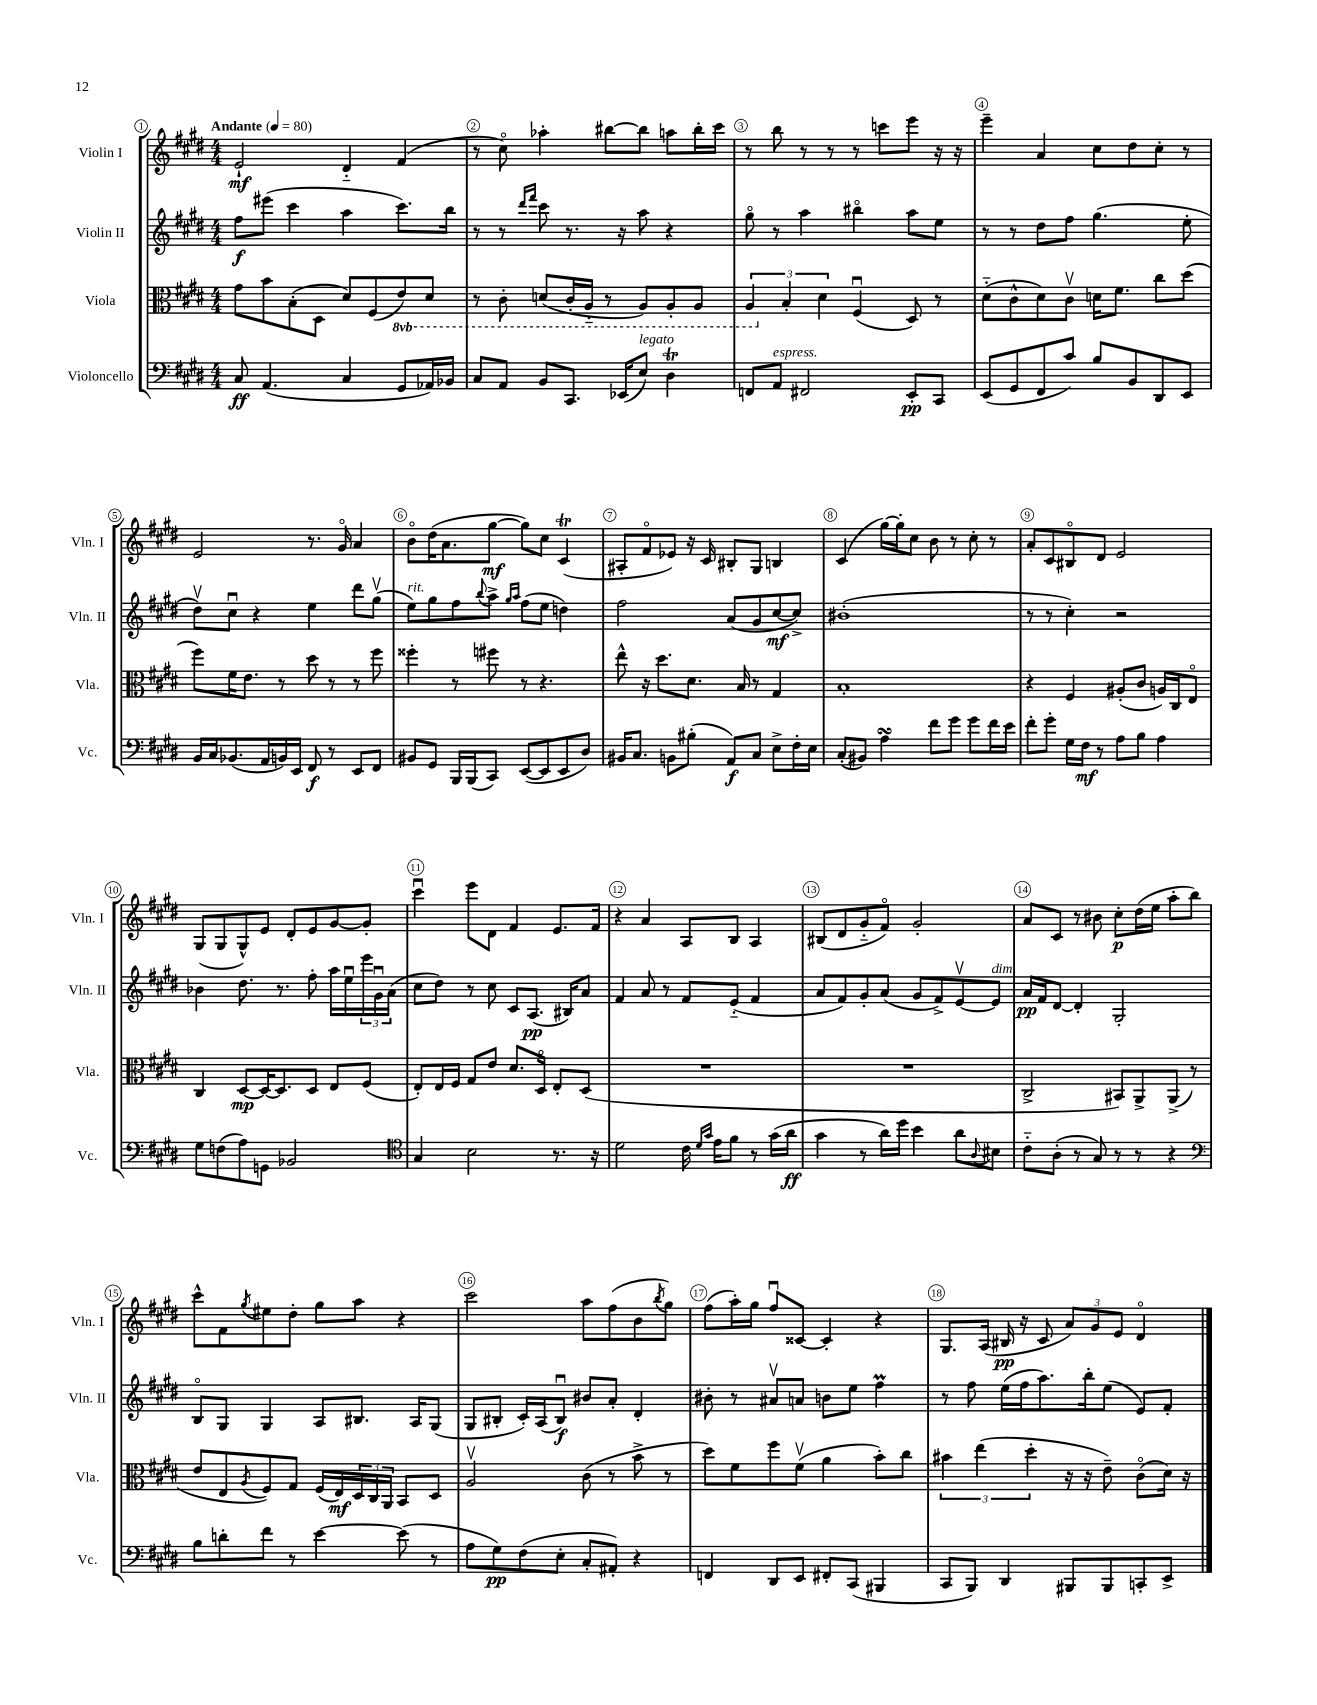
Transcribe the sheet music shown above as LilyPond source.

<<
\new StaffGroup <<
\new Staff = "s0" \with { instrumentName = "Violin I" shortInstrumentName = "Vln. I" } {
    \clef treble \key e \major \numericTimeSignature \time 4/4 \tempo "Andante" 4 = 80
    e'2-!\mf dis'4-_ fis'4( |
    r8 cis''8\flageolet) aes''4-. bis''8~ bis''8 a''8 bis''16-. cis'''16 |
    r8 b''8 r8 r8 r8 c'''8 e'''8 r16 r16 |
    e'''4-- a'4 cis''8 dis''8 cis''8-. r8 |
    e'2 r8. gis'16\flageolet a'4 |
    b'8\flageolet dis''16( a'8. gis''8~\mf gis''8) cis''8 cis'4\trill( |
    ais8-. fis'8\flageolet ees'8) r16 cis'16 bis8-. gis8 b4 |
    cis'4( gis''16~) gis''16-. cis''8 b'8 r8 cis''8-. r8 |
    a'8-. cis'8 bis8\flageolet dis'8 e'2 |
    gis8( gis8 gis8-^) e'8 dis'8-. e'8 gis'8~ gis'8-. |
    cis'''4\downbow e'''8 dis'8 fis'4 e'8. fis'16 |
    r4 a'4 a8 b8 a4 |
    bis8( dis'8 gis'8-_ fis'8\flageolet) gis'2-. |
    a'8 cis'8 r8 bis'8 cis''8-.\p dis''16( e''16 a''8-. b''8) |
    cis'''8-^ fis'8 \acciaccatura { gis''8 } eis''8 dis''8-. gis''8 a''8 r4 |
    cis'''2 a''8 fis''8( b'8 \acciaccatura { b''8 } gis''8) |
    fis''8( a''16-.) gis''16 fis''8\downbow cisis'8~ cisis'4-. r4 |
    gis8. a16( bis16\pp r16 cis'8 \tuplet 3/2 { a'8) gis'8 e'8 } dis'4\flageolet \bar "|." |
}
\new Staff = "s1" \with { instrumentName = "Violin II" shortInstrumentName = "Vln. II" } {
    \clef treble \key e \major \numericTimeSignature \time 4/4
    fis''8\f eis'''8( cis'''4 a''4 cis'''8.) b''16 |
    r8 r8 \grace { dis'''16 fis'''16 } cis'''8 r8. r16 a''8 r4 |
    gis''8\flageolet r8 a''4 bis''4\flageolet a''8 e''8 |
    r8 r8 dis''8 fis''8 gis''4.( e''8-. |
    dis''8\upbow) cis''8\downbow r4 e''4 dis'''8 gis''8\upbow( |
    e''8^\markup { \italic "rit." }) gis''8 fis''8 \appoggiatura { b''8 } a''8-> \grace { gis''16 a''16 } fis''8( e''8 d''4) |
    fis''2 a'8( gis'8 cis''8~\mf cis''8->) |
    bis'1-.( |
    r8 r8 cis''4-.) r2 |
    bes'4 dis''8. r8. fis''8-. a''16 e''16\downbow \tuplet 3/2 { e'''16 gis'16\downbow a'16( } |
    cis''8 dis''8) r8 cis''8 cis'8 a8.\pp( bis16) a'8 |
    fis'4 a'8 r8 fis'8 e'8-_( fis'4 |
    a'8 fis'8) gis'8-. a'8( gis'8 fis'8->) e'8~\upbow e'8^\markup { \italic "dim." } |
    a'16\pp fis'16 dis'8~ dis'4-. gis2-. |
    b8\flageolet gis8 gis4 a8 bis8. a16 gis8( |
    gis8 bis8-. cis'16-.) a16( bis8\downbow\f) bis'8 a'8-. dis'4-. |
    bis'8-. r8 ais'8\upbow a'8 b'8 e''8 fis''4\prall |
    r8 fis''8 e''16( fis''16 a''8.) b''16-. e''8( e'8) fis'8-. \bar "|." |
}
\new Staff = "s2" \with { instrumentName = "Viola" shortInstrumentName = "Vla." } {
    \clef alto \key e \major \numericTimeSignature \time 4/4 \set Staff.ottavationMarkups = #ottavation-simple-ordinals
    gis'8 b'8 b8-.( dis8 dis'8) fis8( \ottava #-1 e8) dis8 |
    r8 cis8-. d8( cis16-. a,16-_ r8 a,8) a,8-. a,8 |
    \tuplet 3/2 { a,4 \ottava #0 b4-. dis'4 } fis4\downbow( dis8) r8 |
    dis'8-_( cis'8-^ dis'8) cis'8\upbow d'16 fis'8. cis''8 dis''8( |
    fis''8) fis'16 e'8. r8 dis''8 r8 r8 fis''8 |
    fisis''4-. r8 fis''8 r8 r4. |
    e''8-^ r16 dis''8. dis'8. b16 r8 gis4 |
    b1-. |
    r4 fis4 ais8-.( cis'8 a16) cis16 e8\flageolet |
    cis4 dis8~\mp dis16~ dis8. dis8 e8 fis8( |
    e8-.) e16 fis16 gis8 e'8 dis'8. dis16\flageolet e8-. dis8( |
    R1 |
    R1 |
    cis2-> bis,8) a,8-> a,8->( r8 |
    e'8 e8 \acciaccatura { a8 } fis8) gis8 fis16( e16\mf) \tuplet 3/2 { dis16 cis16 a,16 } b,8 dis8 |
    a2\upbow cis'8( r8 b'8-> r8 |
    dis''8) fis'8 fis''8 fis'8\upbow( a'4 b'8-.) cis''8 |
    \tuplet 3/2 { bis'4 e''4( dis''4-. } r16 r16 e'8--) cis'8\flageolet( dis'16) r16 \bar "|." |
}
\new Staff = "s3" \with { instrumentName = "Violoncello" shortInstrumentName = "Vc." } {
    \clef bass \key e \major \numericTimeSignature \time 4/4
    cis8\ff a,4.( cis4 gis,8 aes,16) bes,16 |
    cis8 a,8 b,8 cis,8. ees,16( e8^\markup { \italic "legato" }) dis4\trill |
    f,8 a,8^\markup { \italic "espress." } fis,2 e,8-.\pp cis,8 |
    e,8( gis,8 fis,8 cis'8) b8 b,8 dis,8 e,8 |
    b,16 cis16 bes,8.( a,16 b,16) e,16 fis,8\f r8 e,8 fis,8 |
    bis,8 gis,8 b,,16 b,,16( cis,8) e,8~( e,8 e,8 dis8) |
    bis,16 cis8. b,8 bis8-.( a,8\f) cis8 e8-> fis16-. e16 |
    cis8-.( bis,8) a4\turn fis'8 gis'8 gis'8 fis'16 e'16 |
    fis'8-. gis'8-. gis16 fis16\mf r8 a8 b8 a4 |
    gis8 f8( a8) g,8 bes,2 |
    \clef tenor gis4 b2 r8. r16 |
    dis'2 cis'16 \grace { dis'16 gis'16 } e'16 fis'8 r8 gis'16( a'16\ff |
    gis'4 r8 a'16) dis''16 b'4 a'8 \appoggiatura { a8 } bis8 |
    cis'8-_ a8-.( r8 gis8) r8 r8 r4 |
    \clef bass b8 d'8-. fis'8 r8 e'4~ e'8( r8 |
    a8 gis8\pp) fis8( e8-. cis8-. ais,8-.) r4 |
    f,4 dis,8 e,8 fis,8-. cis,8( bis,,4 |
    cis,8 b,,8) dis,4 bis,,8 bis,,8 c,8-. e,8-> \bar "|." |
}
>>
>>
\layout { \context { \Score \override BarNumber.break-visibility = ##(#f #t #t) barNumberVisibility = #all-bar-numbers-visible \override BarNumber.stencil = #(make-stencil-circler 0.1 0.3 ly:text-interface::print) } }
